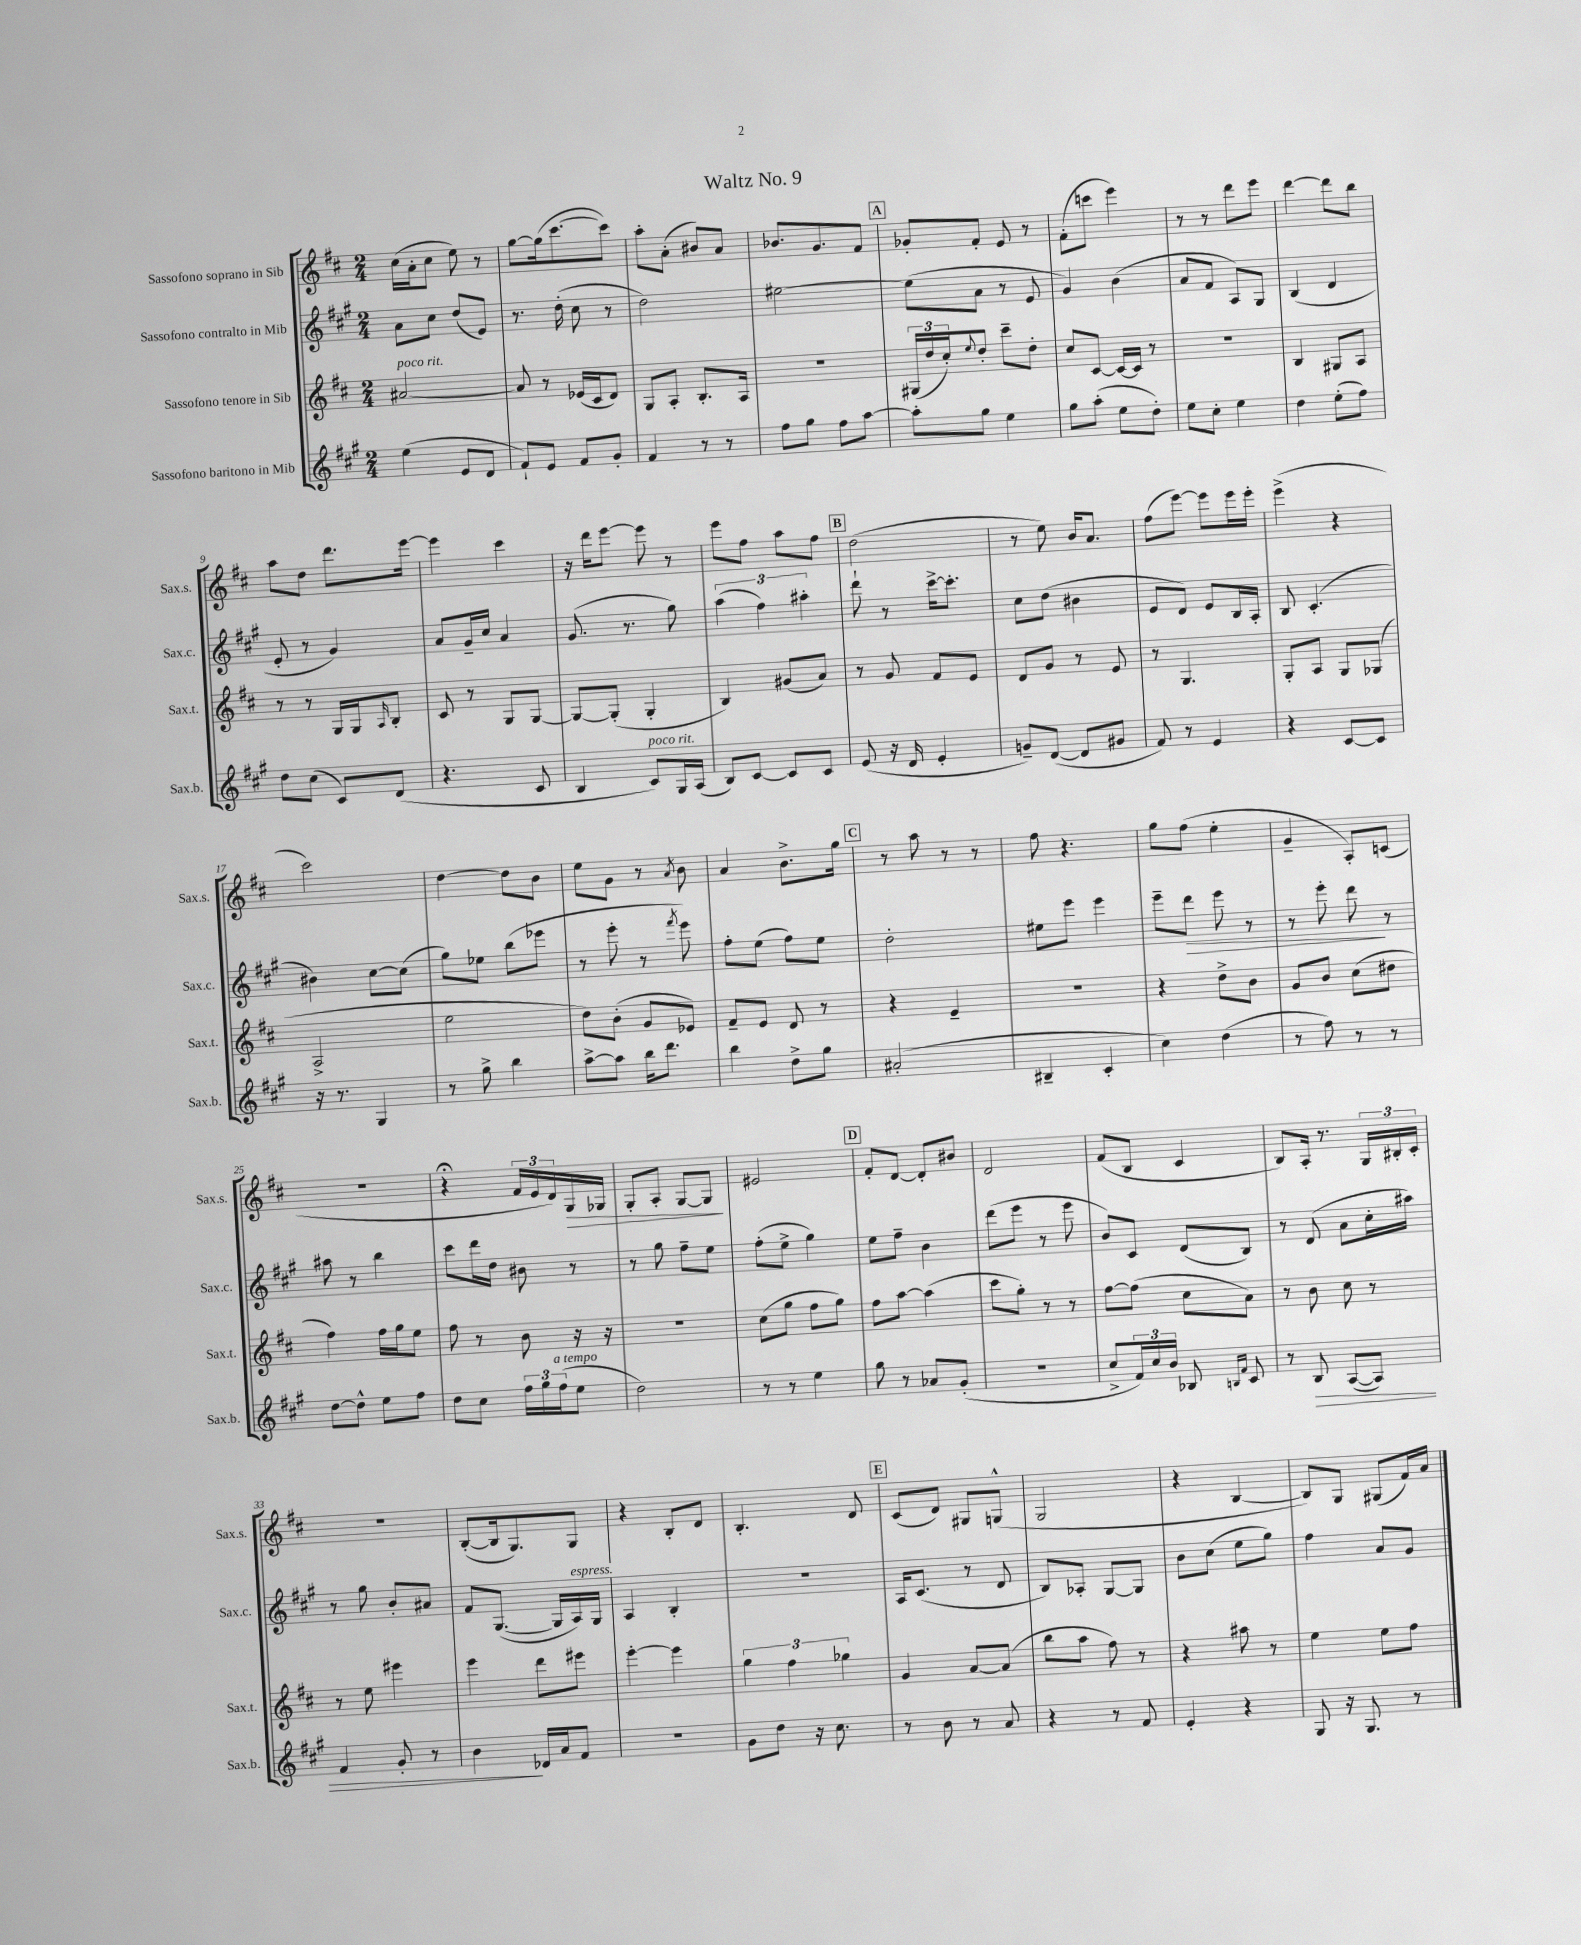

**kern	**kern	**kern	**kern
*staff4	*staff3	*staff2	*staff1
*clefG2	*clefG2	*clefG2	*clefG2
*k[f#c#g#]	*k[f#c#]	*k[f#c#g#]	*k[f#c#]
*M2/4	*M2/4	*M2/4	*M2/4
(4ee	[2a#	8a	(16cc#
.	.	.	16a'
.	.	8cc#	8cc#
8e	.	(8dd	8ee)
8d	.	8e)	8r
=	=	=	=
8f#`)	8a#]	8.r	[8gg
8e	8r	.	(16gg]
.	.	(16dd'	[8.ccc#
8f#	(16e-	8cc#	.
.	16c#	.	.
8g#'	8d)	8r	8ccc#])
=	=	=	=
4f#	8G	2dd)	8aa'
.	8A'	.	(8a'
8r	8.B'	.	8b#)
8r	.	.	8a
.	16A	.	.
=	=	=	=
8ff#	2r	[2ee#	8.b-
8gg#	.	.	.
.	.	.	8.g
8ff#	.	.	.
[8aa	.	.	8f#
=	=	=	=
8aa']	(24G#	(8ee#]	8g-'
.	24dd	.	.
.	24cc#')	.	.
.	8qqee	.	.
8gg#	8dd'	8a	8f#'
4ee	8ccc#~	8r	8e
.	8dd'	8e	8r
=	=	=	=
8gg#	8cc#	4g#)	(8f#'
(8aa'	[8c#	.	8ccc
8ee	16c#_	(4b	4eee)
.	16c#]	.	.
8dd')	8r	.	.
=	=	=	=
8ee	2r	8a	8r
8cc#'	.	8f#	8r
4ee	.	8A)	8ddd
.	.	8G#	8eee
=	=	=	=
4dd	4B	(4B	[4ddd
(8ee'	8G#	4d	8ddd]
8ff#)	8A	.	8bb
=	=	=	=
8dd	8r	8e'	8aa
(8cc#	8r	8r	8dd
8c#)	16G	4g#)	8.ddd
.	16G	.	.
.	16qqA	.	.
(8d	8B'	.	.
.	.	.	[16eee
=	=	=	=
4.r	8c#	8a	4eee]
.	8r	16g#~	.
.	.	16cc#	.
.	8G	4a	4ccc#
8c#	[8G	.	.
=	=	=	=
4B	8G_	(8.g#	16r
.	.	.	16ddd
.	(8G']	.	[8eee
.	.	8.r	.
8c#)	4G'	.	8eee]
16G#	.	8gg#)	8r
(16A	.	.	.
=	=	=	=
8B)	4B)	(6aa	8eee
[8c#	.	.	8ff#
.	.	6ff#)	.
8c#]	(8g#	.	8aa
.	.	6aa#'	.
8c#	8a)	.	8ff#
=	=	=	=
(8e	8r	8ddd`	(2dd
16r	8g	8r	.
16d	.	.	.
4e'	8f#	[16ccc#^	.
.	.	8.ccc#']	.
.	8e	.	.
=	=	=	=
8g~)	8d	8cc#	8r
([8d	8g	(8dd	8ee)
8d]	8r	4b#	16b
.	.	.	8.a
8g#	8e	.	.
=	=	=	=
8f#)	8r	8e	(8ff#
8r	4.G	8d)	[8eee)
4e	.	8e	8eee]
.	.	16B	16eee
.	.	16A'	16eee'
=	=	=	=
4r	8G'	8B	(4eee^
.	8A	(4.c#'	.
[8c#	8G	.	4r
8c#]	(8G-	.	.
=	=	=	=
16r	2A^	4b#)	2ccc#)
8.r	.	.	.
4G#	.	[8cc#	.
.	.	(8cc#]	.
=	=	=	=
8r	2ee	8gg#)	[4dd
8gg#^	.	8ee-	.
4bb	.	(8bb	8dd]
.	.	8eee-	8b
=	=	=	=
[8aa^	8dd)	8r	8ee
8aa]	(8b'	8eee'	8g
16bb	8g	8r	8r
8.ddd	.	.	.
.	.	8qfff#	8qa
.	8e-)	8eee)	8b
=	=	=	=
4bb	8f#~	8ff#'	4a
.	8e	(8ee	.
8dd^	8d	8ff#)	8.b^
8gg#	8r	8ee	.
.	.	.	16gg
=	=	=	=
(2a#'	4r	2dd'	8r
.	.	.	8aa
.	4e~	.	8r
.	.	.	8r
=	=	=	=
4B#~	2r	8ee#	8ff#
.	.	8eee	4.r
4c#'	.	4eee	.
=	=	=	=
4cc#)	4r	8eee~	8gg
.	.	8ddd	(8ff#
(4dd	8dd^	8eee	4ee'
.	8b	8r	.
=	=	=	=
8r	8g	8r	4g~
8ff#)	8b	8eee'	.
8r	(8cc#	8ddd	8A')
8r	8dd#	8r	(8c
=	=	=	=
[8dd	4ff#)	8aa#	2r
8dd^^]	.	8r	.
8ee	16ff#	4bb	.
.	16gg	.	.
8ff#	8ee	.	.
=	=	=	=
8dd	8ff#	8ccc#	4r;
8cc#	8r	16ddd	.
.	.	16dd	.
24ff#	8b	8b#	24f#
24gg#	.	.	24e
(24ff#	.	.	24d)
8ee	16r	8r	16G
.	16r	.	16G-
=	=	=	=
2dd)	2r	8r	8G'
.	.	8gg#	8A'
.	.	8ff#~	[8G
.	.	8ee	8G]
=	=	=	=
8r	(8cc#	(8ff#'	2e#
8r	8gg	8ee^	.
4ee	8ff#	4gg#)	.
.	8gg)	.	.
=	=	=	=
8gg#	8ff#	8ee	8f#'
8r	[8aa	8ff#~	[8d
8a-	(4aa]	4b	8d']
(8g#'	.	.	8b#
=	=	=	=
2r	8ccc#	(8ddd	2d
.	8gg')	8eee	.
.	8r	8r	.
.	8r	8eee	.
=	=	=	=
8cc#^	[8ff#	8b)	(8f#
24f#)	(8ff#]	8c#	8B
24cc#	.	.	.
24b	.	.	.
8B-	8cc#	(8d	4c#
16qqB	.	.	.
16qqf#	.	.	.
8c#	8a)	8B)	.
=	=	=	=
8r	8r	8r	8B)
8B	8b	(8d	16A'
.	.	.	8.r
([8A	8cc#	8a	.
8A])	8r	16cc#'	24G
.	.	.	24B#'
.	.	16aa#)	.
.	.	.	24c#'
=	=	=	=
4f#	8r	8r	2r
.	8ee	8gg#	.
8g#'	4eee#	8b'	.
8r	.	8a#	.
=	=	=	=
4b	4eee	8f#	([8B'
.	.	([8.G#	16B]
.	.	.	8.G)
16d-	8ddd	.	.
16a	.	16G#]	.
8f#	8eee#	16A)	8G
.	.	16G#	.
=	=	=	=
2r	[4eee'	4A	4r
.	4eee]	4B'	8B'
.	.	.	8d
=	=	=	=
8g#	6gg	2r	4.B'
8dd	.	.	.
.	6ff#	.	.
16r	.	.	.
8.cc#	.	.	.
.	6gg-	.	.
.	.	.	8d
=	=	=	=
8r	4g	16A	(8c#
.	.	(8.c#	.
8b	.	.	8d)
8r	[8a	8r	8G#
8a	(8a]	8d	(8G^^
=	=	=	=
4r	8bb	8B)	2G
.	8aa	8A-'	.
8r	8ff#)	[8G#	.
8f#	8r	8G#]	.
=	=	=	=
4e'	4r	8b	4r
.	.	(8cc#	.
4r	8aa#	8ee	[4B
.	8r	8gg#)	.
=	=	=	=
8G#	4ee	4ff#	8B])
16r	.	.	8G
8.G#	.	.	.
.	8ee	8a	(8G#
8r	8ff#	8g#	16f#)
.	.	.	16a
==	==	==	==
*-	*-	*-	*-
